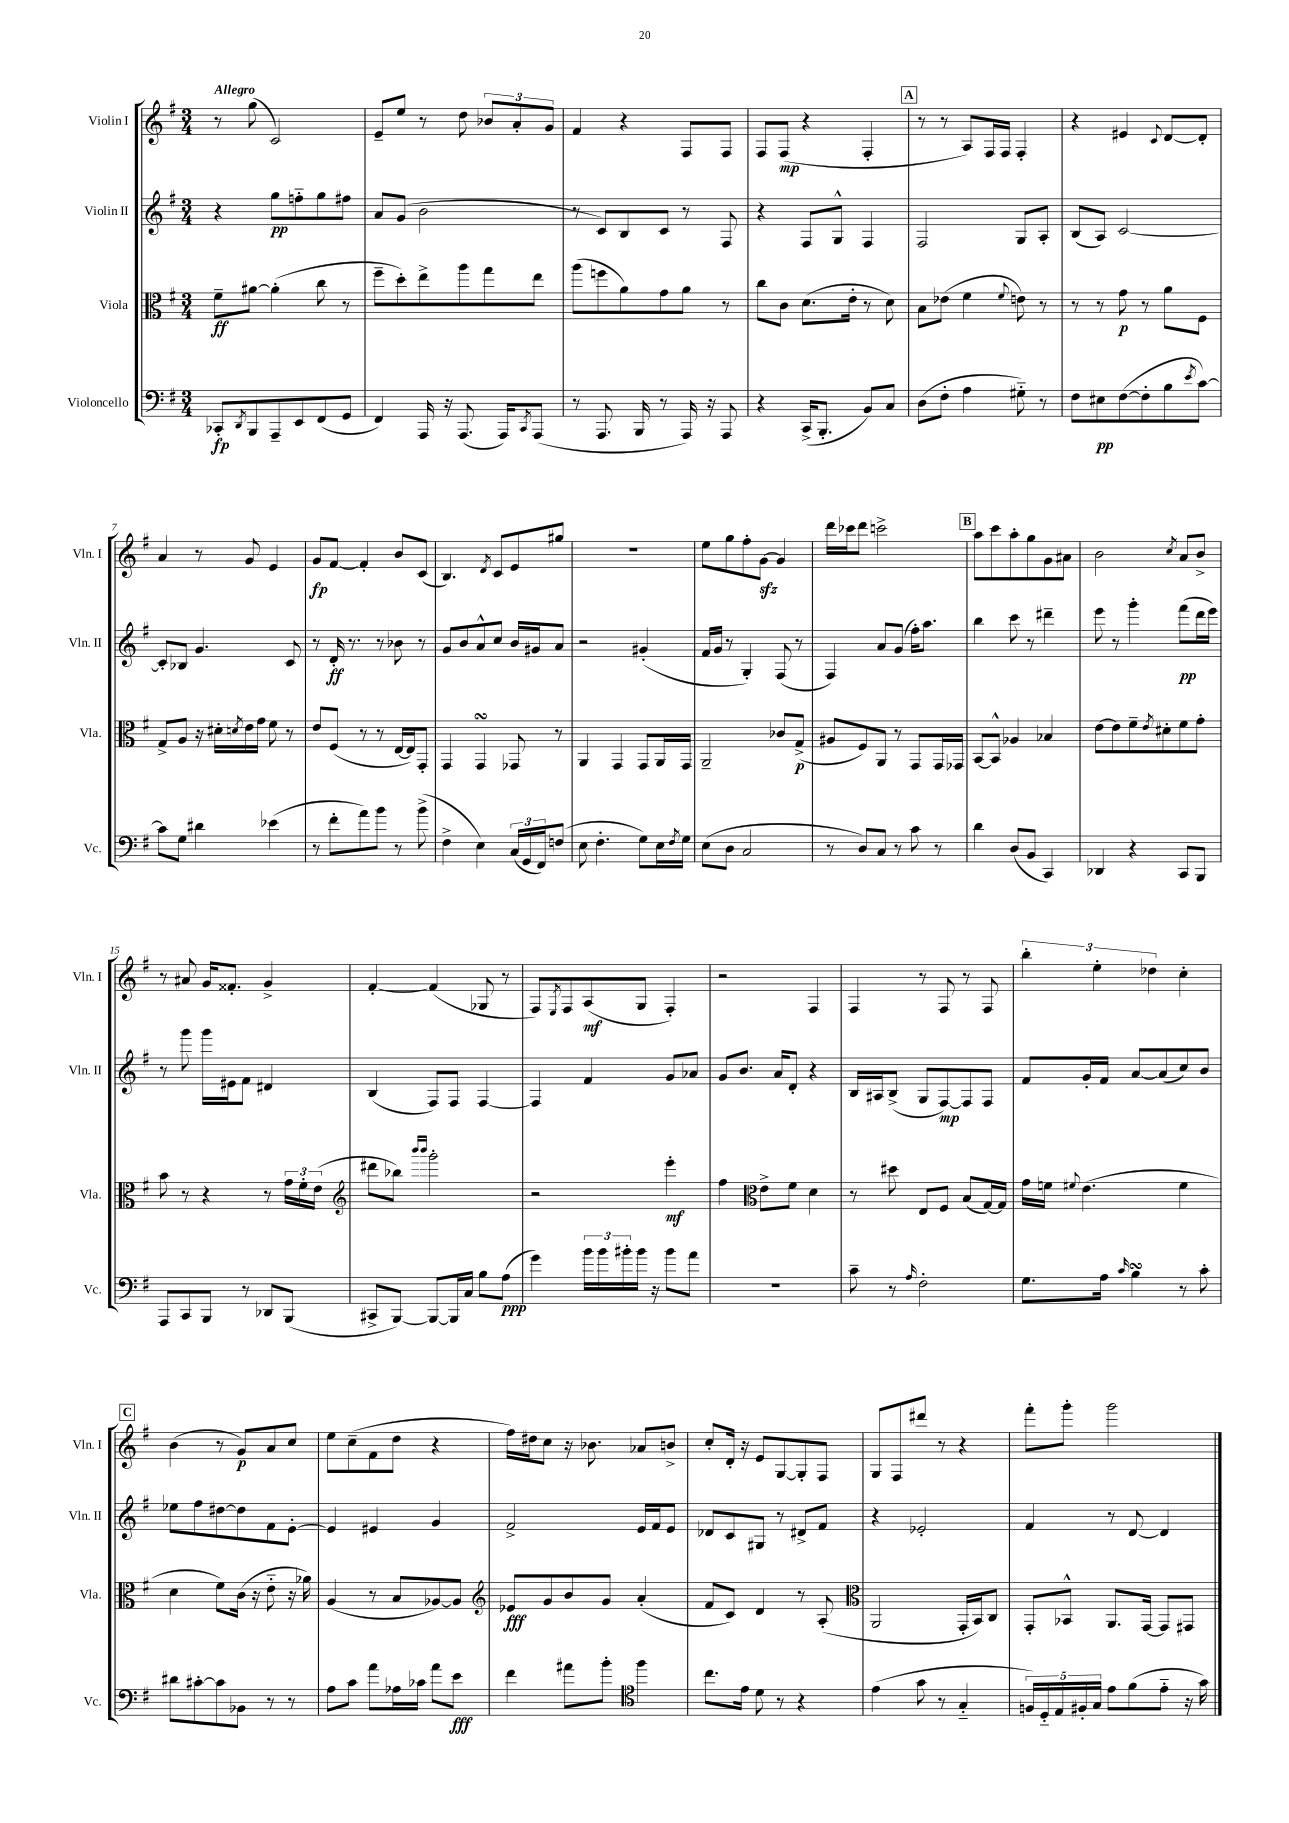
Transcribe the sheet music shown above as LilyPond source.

<<
\new StaffGroup <<
\new Staff = "s0" \with { instrumentName = "Violin I" shortInstrumentName = "Vln. I" } {
    \clef treble \key g \major \numericTimeSignature \time 3/4 \tempo "Allegro"
    r8 g''8( c'2) |
    e'8-- e''8 r8 d''8 \tuplet 3/2 { bes'8 a'8-. g'8 } |
    fis'4 r4 fis8 fis8 |
    fis8 fis8\mp( r4 fis4-. |
    \mark \markup { \box "A" } r8 r8 a8) fis16 fis16 fis4-. |
    r4 eis'4 \appoggiatura { c'8 } d'8~ d'8-. |
    a'4 r8 g'8 e'4 |
    g'8\fp fis'8~ fis'4-. b'8 c'8( |
    b4.) \acciaccatura { d'8 } c'8 e'8 gis''8 |
    R2. |
    e''8 g''8 fis''8-. g'8~\sfz g'4 |
    d'''16 ces'''16 d'''8 c'''2-> |
    \mark \markup { \box "B" } a''8 c'''8 a''8-. g''8 g'8 ais'8 |
    b'2 \acciaccatura { c''8 } a'8 b'8-> |
    r8 ais'8 g'16 fisis'8.-. g'4-> |
    fis'4~-. fis'4( ges8 r8 |
    fis8) \acciaccatura { e8 } fis8 a8\mf( g8 fis4-.) |
    r2 fis4 |
    fis4 r8 fis8 r8 fis8 |
    \tuplet 3/2 { b''4-. e''4-. des''4 } c''4-. |
    \mark \markup { \box "C" } b'4( r8 g'8\p) a'8 c''8 |
    e''8 c''8--( fis'8 d''8 r4 |
    fis''16) dis''16 c''8 r16 bes'8. aes'8 b'8-> |
    c''8-. d'16-. r16 e'8 g8~ g8-. fis8 |
    g8 fis8 dis'''8 r8 r4 |
    fis'''8-. g'''8-. g'''2 \bar "|." |
}
\new Staff = "s1" \with { instrumentName = "Violin II" shortInstrumentName = "Vln. II" } {
    \clef treble \key g \major \numericTimeSignature \time 3/4
    r4 g''8\pp f''8-_ g''8 fis''8 |
    a'8 g'8( b'2 |
    r8 c'8) b8 c'8 r8 fis8 |
    r4 fis8 g8-^ fis4 |
    \mark \markup { \box "A" } fis2 g8 a8-. |
    b8( a8) c'2~ |
    c'8-. bes8 g'4. c'8 |
    r8 d'16-.\ff r8. r8 bes'8 r8 |
    g'8 b'8 a'8-^ c''8 b'16 gis'16 a'8 |
    r2 gis'4-.( |
    fis'16 g'16 r8 g4-.) fis8( r8 |
    fis4) a'8 g'8( fis''16-.) a''8. |
    \mark \markup { \box "B" } b''4 c'''8 r8 dis'''4-- |
    e'''8 r8 g'''4-. fis'''8\pp( d'''16 e'''16) |
    r8 g'''8 g'''16 eis'16 fis'8 dis'4 |
    b4( fis8) fis8 fis4~ |
    fis4 fis'4 g'8 aes'8 |
    g'8 b'8. a'16 d'8-. r4 |
    b16 ais16 b8->( g8 fis8~\mp) fis8 fis8 |
    fis'8 g'16-. fis'16 a'8~ a'8( c''8) b'8 |
    \mark \markup { \box "C" } ees''8 fis''8 dis''8~ dis''8 fis'8 e'8~-. |
    e'4 eis'4 g'4 |
    fis'2-> e'16 fis'16 e'8 |
    des'8 c'8 gis8 r8 dis'8-> fis'8 |
    r4 ees'2-. |
    fis'4 r8 d'8~ d'4 \bar "|." |
}
\new Staff = "s2" \with { instrumentName = "Viola" shortInstrumentName = "Vla." } {
    \clef alto \key g \major \numericTimeSignature \time 3/4
    fis'8--\ff ais'8~ ais'4-.( c''8 r8 |
    fis''8-- d''8-.) e''8-> a''8 g''8 e''8 |
    a''8( f''8 a'8) g'8 a'8 r8 |
    c''8 c'8 d'8.( e'16-. r8 d'8) |
    \mark \markup { \box "A" } b8 ees'8( fis'4 \appoggiatura { fis'8 } e'8) r8 |
    r8 r8 g'8\p r8 a'8 fis8 |
    g8-> a8 r16 dis'16-. \acciaccatura { d'8 } e'16 g'16 fis'8 r8 |
    e'8 fis8( r8 r8 e16~ e16) g,8-. |
    g,4 g,4\turn ges,8 r8 |
    a,4 g,4 g,8 a,16 g,16 |
    a,2-- ces'8 g8->\p( |
    ais8 fis8) a,8 r8 g,8 g,16 ges,16 |
    \mark \markup { \box "B" } b,8~ b,8-^ aes4 bes4 |
    e'8~ e'8 fis'8-- \acciaccatura { e'8 } dis'8-. fis'8 g'8-. |
    b'8 r8 r4 r8 \tuplet 3/2 { g'16 fis'16-. e'16( } |
    \clef treble dis'''8 bes''8) \grace { b'''16 b'''16 } g'''2-. |
    r2 e'''4-.\mf |
    fis''4 \clef alto e'8-> fis'8 d'4 |
    r8 dis''8 e8 fis8 b8( g16~) g16 |
    g'16 f'16 \appoggiatura { fis'8 } e'4.( fis'4 |
    \mark \markup { \box "C" } d'4 fis'8) c'16( r16 e'8-_ r16 aes'16) |
    a4( r8 b8 aes8~) aes8 |
    \clef treble ees'8\fff g'8 b'8 g'8 a'4-.( |
    fis'8 c'8) d'4 r8 a8-.( |
    \clef alto a,2 g,16-. b,16) c8 |
    g,8-. bes,8-^ a,8. g,16~ g,8 gis,8 \bar "|." |
}
\new Staff = "s3" \with { instrumentName = "Violoncello" shortInstrumentName = "Vc." } {
    \clef bass \key g \major \numericTimeSignature \time 3/4
    ces,8-.\fp \acciaccatura { d,8 } b,,8 a,,8-- e,8 fis,8( g,8 |
    fis,4) a,,16 r16 a,,8.( a,,16) \acciaccatura { c,8 } a,,8( |
    r8 a,,8. b,,16 r8 a,,16) r16 a,,8 |
    r4 c,16->( b,,8.-. b,8) c8 |
    \mark \markup { \box "A" } d8( fis8-. a4 gis8-_) r8 |
    fis8 eis8\pp fis8~( fis8-. b8 \acciaccatura { e'8 } c'8~) |
    c'8 g8 dis'4 ees'4( |
    r8 fis'8-. a'8) b'8 r8 b'8->( |
    fis4-> e4) \tuplet 3/2 { c16( g,16 fis,16) } f8( |
    e8 fis4.-. g8) e16 \acciaccatura { fis8 } g16 |
    e8( d8 c2 |
    r8 d8) c8 r8 c'8 r8 |
    \mark \markup { \box "B" } d'4 d8( b,8 c,4) |
    des,4 r4 c,8 b,,8 |
    a,,8 c,8 b,,8 r8 des,8 b,,8( |
    cis,8-> b,,8~) b,,8~ b,,16 c16 b8 a8\ppp( |
    g'4) \tuplet 3/2 { b'16 b'16 bis'16-. } bis'16 r16 bis'8 a'8 |
    R2. |
    c'8-- r8 \grace { a16 } fis2-. |
    g8. a16 \grace { c'16 } b4\turn r8 c'8-. |
    \mark \markup { \box "C" } dis'8 cis'8~-. cis'8 bes,8 r8 r8 |
    a8 c'8 a'8 aes16 ces'16 a'8 e'8\fff |
    fis'4 ais'8 b'8-. \clef tenor fis''4 |
    c''8. e'16 d'8 r8 r4 |
    e'4( g'8 r8 g4-_ |
    \tuplet 5/4 { f16) d16-_ e16 fis16-. g16 } e'8 fis'8( e'8-_ r16 g'16) \bar "|." |
}
>>
>>
